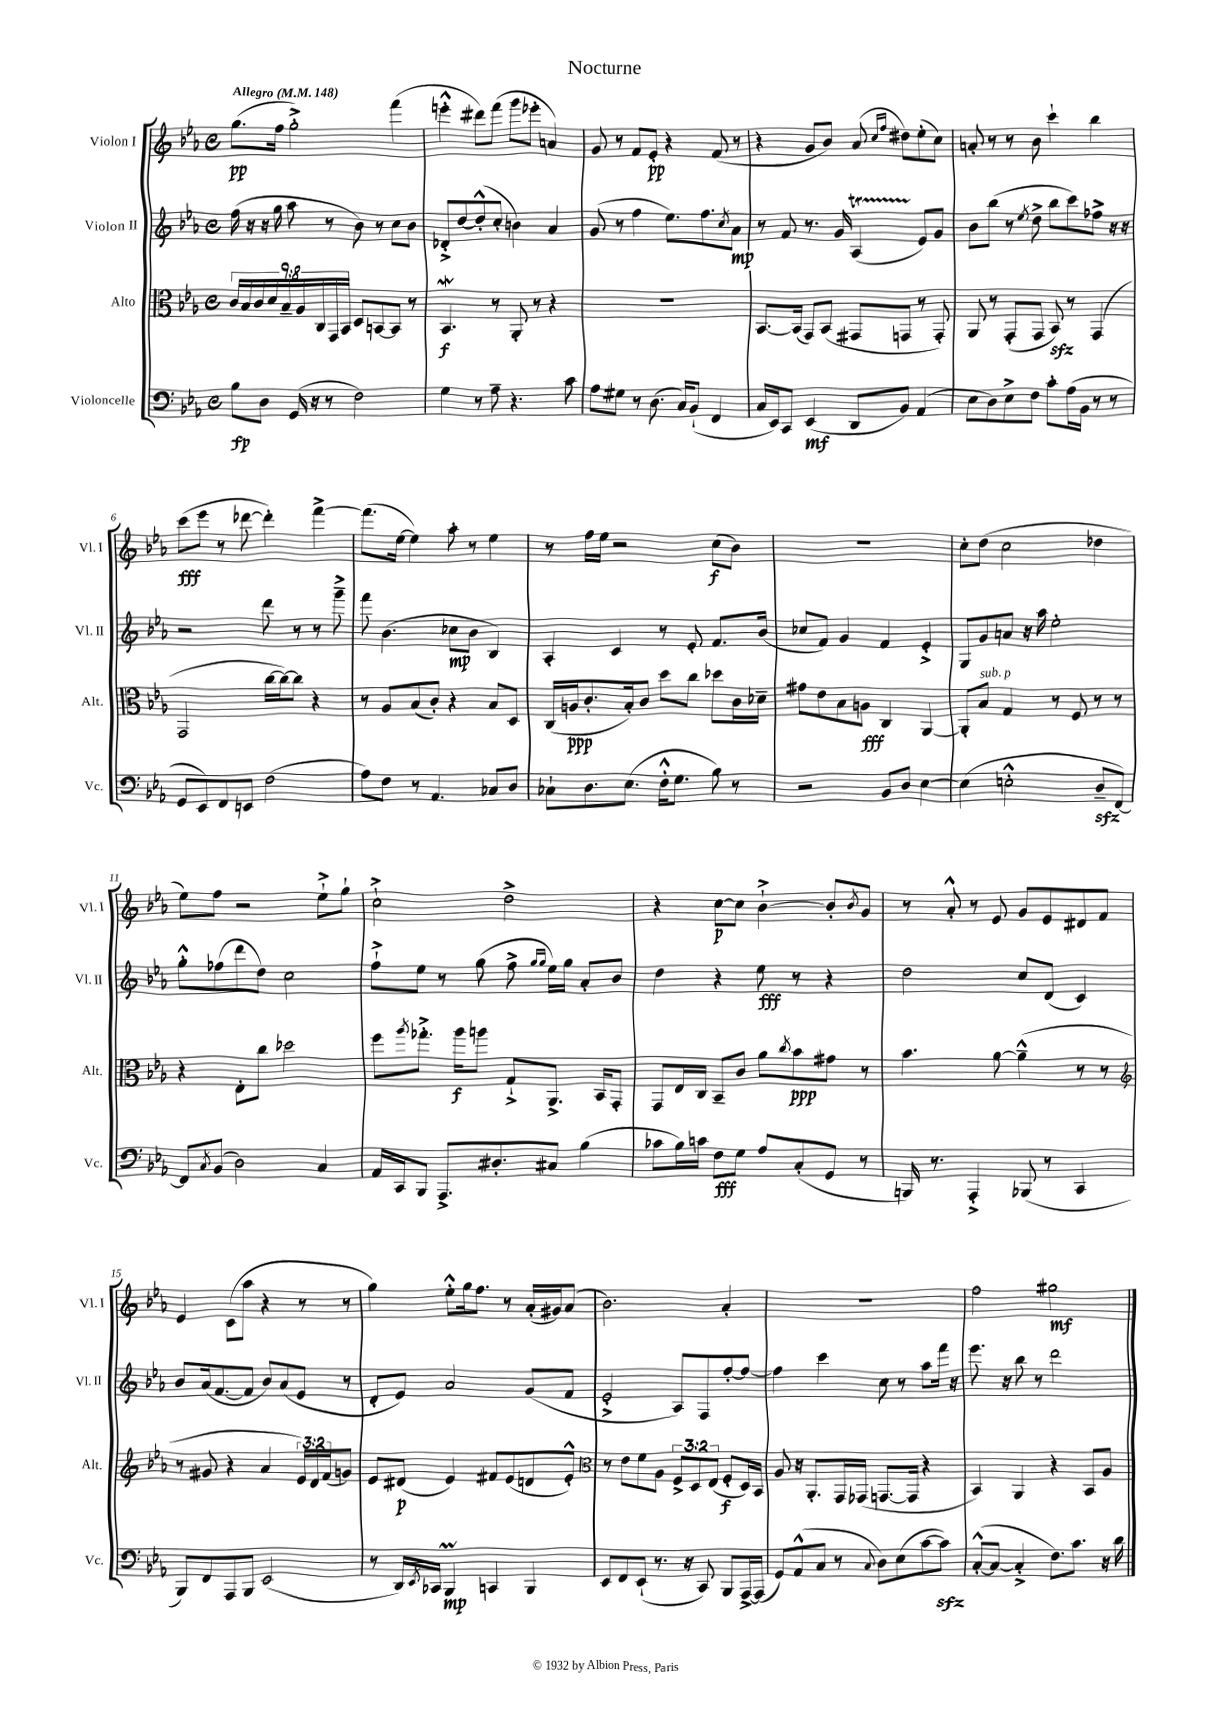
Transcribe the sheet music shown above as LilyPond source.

\header { title = "Nocturne" }
<<
\new StaffGroup <<
\new Staff = "s0" \with { instrumentName = "Violon I" shortInstrumentName = "Vl. I" } {
    \clef treble \key ees \major \defaultTimeSignature \time 4/4 \tempo "Allegro" 4 = 148
    g''8.\pp( f''16 g''2-.->) f'''4( |
    e'''4-.-^ dis'''8) f'''8( g'''8 ees'''8-. a'4) |
    g'8 r8 f'8 ees'8-.\pp r4 f'8( r8 |
    r4 g'8 bes'8) aes'8( \grace { c''16 f''16 } dis''8) ees''8-.( c''8) |
    a'8-. r8 r8 bes'8 c'''4-! bes''4 |
    c'''8\fff( ees'''8 r8 des'''8~ des'''4-.) f'''4~-> |
    f'''8.( ees''16~ ees''4) aes''8-. r8 ees''4 |
    r8 f''16 ees''16 r2 c''8\f( bes'8) |
    R1 |
    c''8-. d''8( c''2 des''4 |
    ees''8) f''8 r2 ees''8-!-> g''8-! |
    c''2-!-> d''2-> |
    r4 c''8~\p c''8 bes'4~-!-> bes'8-. \acciaccatura { bes'8 } g'8 |
    r8 aes'8-.-^ r8 ees'8 g'8 ees'8 dis'8 f'8 |
    ees'4 c'8( aes''8 r4 r8 r8 |
    g''4) ees''8-.-^ g''16 f''8. r8 aes'16-.( gis'16) aes'8( |
    bes'2.) aes'4-. |
    R1 |
    f''2 gis''2\mf \bar "|." |
}
\new Staff = "s1" \with { instrumentName = "Violon II" shortInstrumentName = "Vl. II" } {
    \clef treble \key ees \major \defaultTimeSignature \time 4/4
    f''16( r16 r16 g''16 aes''8 r8 bes'8) r8 c''8 bes'8 |
    des'8-.-> d''8~ d''8-.-^( c''8-. b'4) aes'4 |
    g'8( r8 f''4 ees''8.) f''8. \acciaccatura { c''8 } aes'8\mp |
    r8 f'8 r8. g'16 aes4\startTrillSpan( ees'8\stopTrillSpan) g'8 |
    bes'8 bes''8( r8 \acciaccatura { ees''8 } d''8-> bes''8 c'''8) fes''8-> r16 r16 |
    r2 d'''8 r8 r8 g'''8---> |
    f'''8 bes'4.( ces''8\mp bes'8 bes4) |
    aes4-. c'4 r8 ees'8-. f'8. bes'16( |
    ces''8 f'8) g'4 f'4 ees'4-.-> |
    g8 g'8 a'8 r16 aes''16 ees''2-. |
    g''8-.-^ fes''8( d'''8 d''8) c''2 |
    f''8-!-> ees''8 r8 g''8( f''8-> \grace { g''16 g''16 } ees''16) g''16 aes'8-. bes'8 |
    d''4 r4 ees''8\fff r8 r4 |
    d''2 c''8 d'8( c'4) |
    bes'8 aes'16( f'8.~ f'8 bes'8) aes'8( ees'8 r8 |
    d'8-. ees'8) aes'2 g'8( f'8 |
    ees'2-.-> aes8) f8 f''8~-. f''8~ |
    f''4 c'''4 c''8 r8 aes''8 f'''16 r16 |
    ees'''8. r16 bes''8 r8 d'''2 \bar "|." |
}
\new Staff = "s2" \with { instrumentName = "Alto" shortInstrumentName = "Alt." } {
    \clef alto \key ees \major \defaultTimeSignature \time 4/4 \override Staff.TupletNumber.text = #tuplet-number::calc-fraction-text
    \tuplet 9/8 { c'16 bes16 c'16 d'16 bes16-- aes16 c16 g,16 bes,16 } d8 b,8~ b,8 r8 |
    bes,4.\mordent\f r8 aes,8-. r8 r4 |
    R1 |
    bes,8.~ bes,16( g,8) bes,8( gis,8 g,8 r8 g,8-.) |
    aes,8 r8 g,8-.( g,8 bes,8\sfz) r8 g,4( |
    g,2 c''16~ c''16~) c''8 r4 |
    r8 aes8 bes8( c'8-.) r4 bes8 d8 |
    c16( a16\ppp c'8.-. bes16-.) c'8 d''8 c''8 des''8 c'16 des'16-- |
    gis'8 ees'8 bes8 a8\fff c4 aes,4~ |
    aes,8-. bes8^\markup { \italic "sub. p" } g4 r8 f8 r8 r8 |
    r4 ees8-. c''8 des''2 |
    f''8 \acciaccatura { aes''8 } ges''8.-.-> aes''16\f a''8 g8-!-> aes,8.-> bes,16 g,8-. |
    g,8 ees16 c16 bes,8-- c'8 aes'8 \acciaccatura { c''8 } bes'8\ppp gis'8 r8 |
    bes'4. aes'8~ aes'4---^( r8 r8 |
    \clef treble r8 gis'8 r4 aes'4 \tuplet 3/2 { ees'16) d'16 f'16( } g'8) |
    ees'8 dis'8\p( ees'4) fis'8 ees'8( d'8 ees'8-.-^) |
    \clef alto r8 ees'8 f'8 aes8 \tuplet 3/2 { f8-> d8 ees8( } f8-.\f d16) bes,16 |
    aes8 r16 aes,8.-. g,16 ges,16( g,8.~ g,16 r4 |
    bes,4) aes,4 r4 bes,8 aes8 \bar "|." |
}
\new Staff = "s3" \with { instrumentName = "Violoncelle" shortInstrumentName = "Vc." } {
    \clef bass \key ees \major \defaultTimeSignature \time 4/4
    bes8\fp d8 g,16( r16 r8 f2) |
    g4 r8 aes8-- r4. c'8 |
    aes8 gis8 r8 d8.( c16) bes,8-!( f,4 |
    c16 ees,16) c,8 ees,4\mf( d,8 bes,8) aes,4( |
    ees8 d8) ees8-> f8 c'8-. aes16( bes,16 r8 r8 |
    g,8 ees,8) f,8 e,8 f2( |
    aes8) f8 r8 aes,4. ces8 d8 |
    ces8-! d8. ees8.( f16-.-^ g8. bes8) r8 |
    r2 bes,8 d8 ees4~ |
    ees4( e2-.-^ d8--\sfz f,8~) |
    f,8 \acciaccatura { c8 } bes,8( d2) c4 |
    aes,16 c,16 bes,,8 aes,,8.-> dis8.-. cis8 bes4( |
    ces'8 bes16) c'16 f8\fff g8 aes8 c8-.( g,8 r8 |
    b,,16) r8. aes,,4-.-> bes,,8( r8 c,4 |
    bes,,8) f,8 aes,,8 bes,,8 ees,2( |
    r8 d,16) \acciaccatura { ees,8 } ces,16 bes,,4\prall\mp c,4 bes,,4 |
    ees,8 f,8 ees,8-!( r8. r16 c,8) bes,,8 aes,,16~-> aes,,16( |
    g,8) aes,8-^( c8 r8 \appoggiatura { c8 } d8) ees8( c'8~ c'8\sfz) |
    c8~-.-^( c8~ c4-.-> f8.) c'8. r16 d'16 \bar "|." |
}
>>
>>
